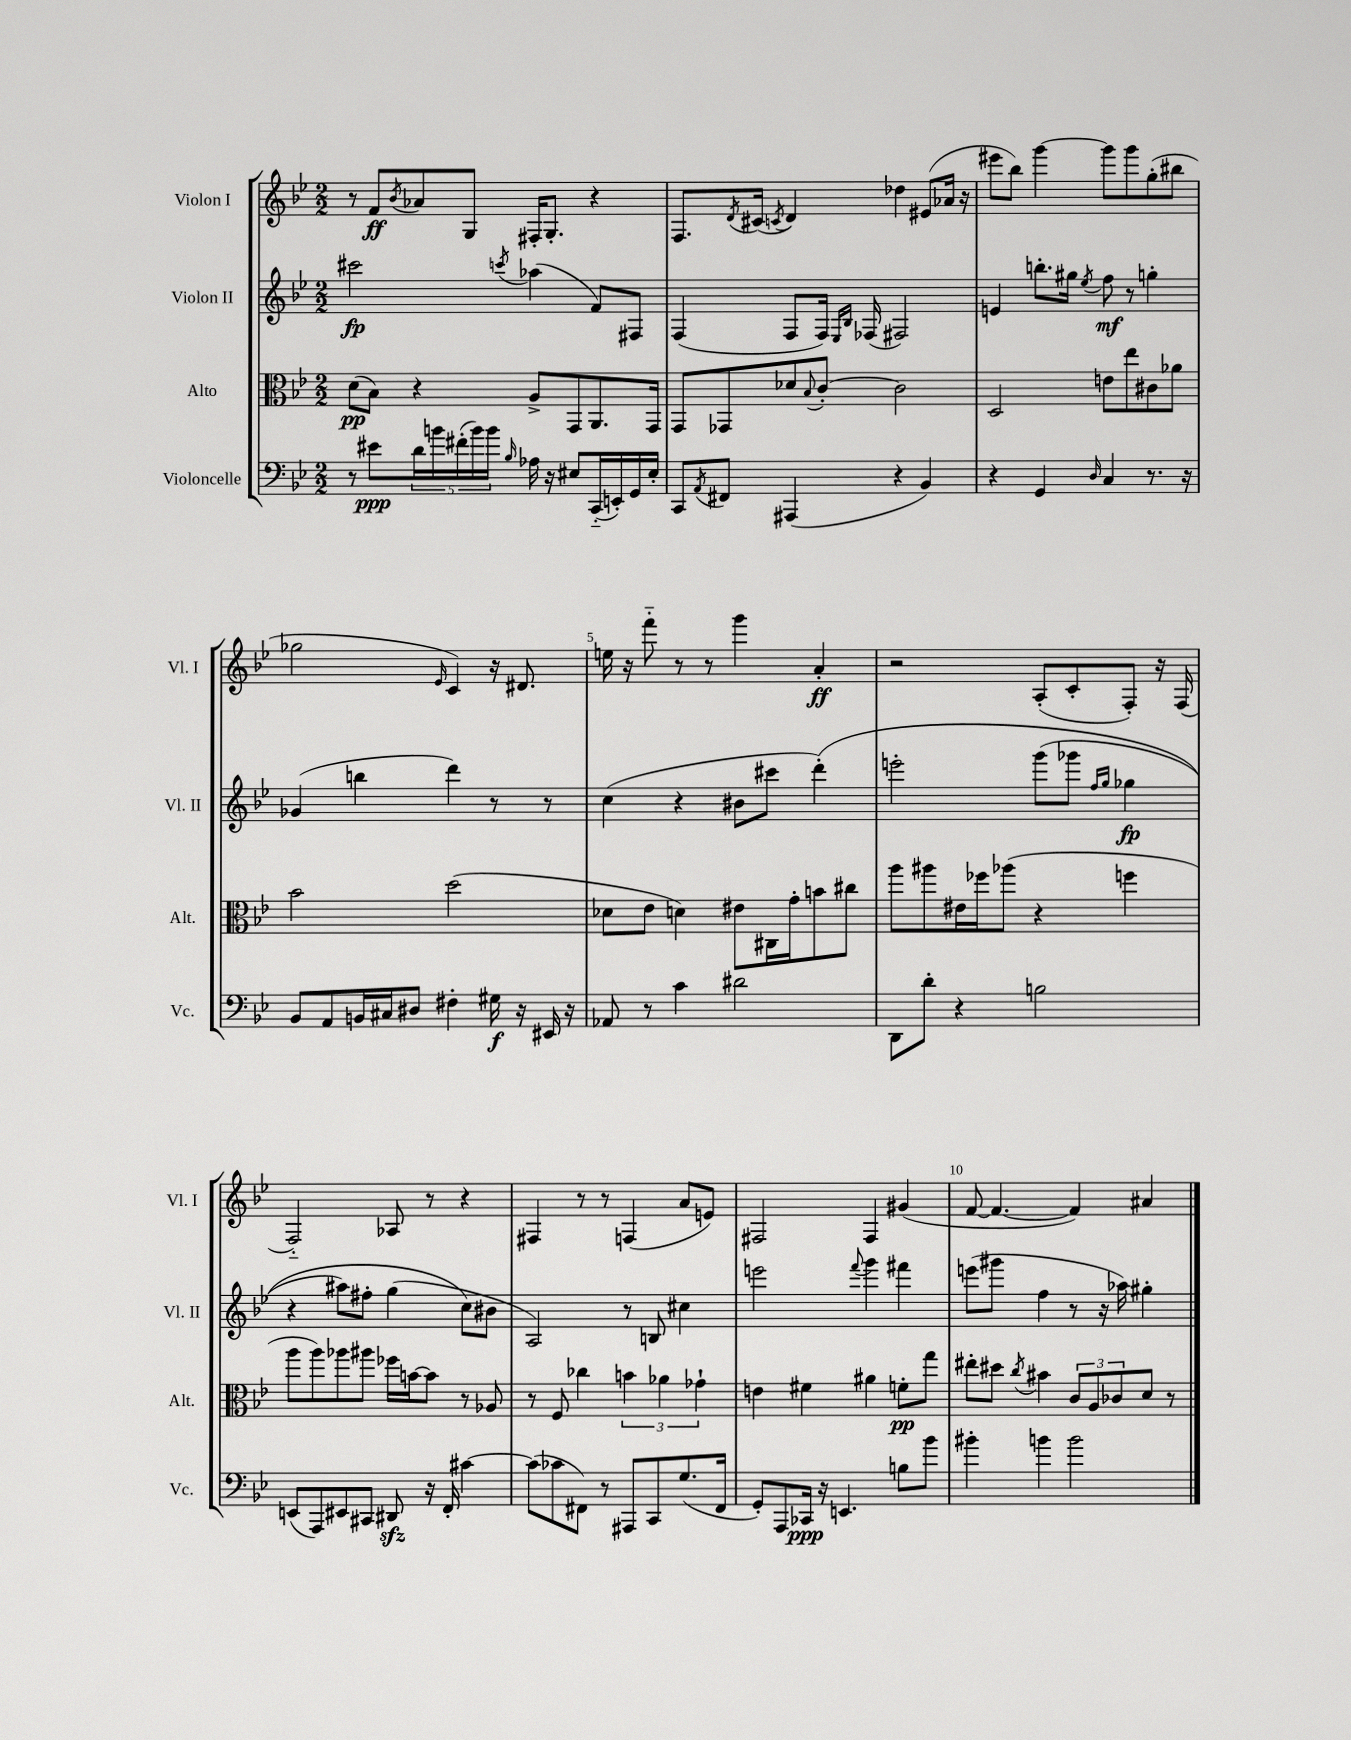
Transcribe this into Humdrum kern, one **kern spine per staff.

**kern	**dynam	**kern	**dynam	**kern	**dynam	**kern	**dynam
*part4	*part4	*part3	*part3	*part2	*part2	*part1	*part1
*staff4	*staff4	*staff3	*staff3	*staff2	*staff2	*staff1	*staff1
*I"Violoncelle	*	*I"Alto	*	*I"Violon II	*	*I"Violon I	*
*I'Vc.	*	*I'Alt.	*	*I'Vl. II	*	*I'Vl. I	*
*clefF4	*	*clefC3	*	*clefG2	*	*clefG2	*
*k[b-e-]	*	*k[b-e-]	*	*k[b-e-]	*	*k[b-e-]	*
*M2/2	*	*M2/2	*	*M2/2	*	*M2/2	*
=1	=1	=1	=1	=1	=1	=1	=1
8r	.	(8d\L	pp	2ccc#X\	fp	8r	.
8e#X\L	ppp	8B-\J)	.	.	.	8f/L	ff
.	.	.	.	.	.	8qb-/	.
20d\L	.	4r	.	.	.	8a-X/	.
20bn\	.	.	.	.	.	.	.
(20f#X'\	.	.	.	.	.	.	.
.	.	.	.	.	.	8G/J	.
20b\)	.	.	.	.	.	.	.
20b\JJ	.	.	.	.	.	.	.
16qqB-/	.	.	.	8qcccn/	.	.	.
16A-X\	.	8A^/L	.	(4aa-X\	.	16F#X'/KL	.
16r	.	.	.	.	.	8.G'/J	.
8E#X/L	.	8GG/	.	.	.	.	.
(16CC/L	.	8.AA/	.	8f/L)	.	4r	.
16EEn'/)	.	.	.	.	.	.	.
16GG/	.	.	.	8F#X/J	.	.	.
16E#'/JJ	.	16GG/Jk	.	.	.	.	.
=2	=2	=2	=2	=2	=2	=2	=2
8CC/L	.	8GG/L	.	(4F/	.	8.F/L	.
8qAA/	.	.	.	.	.	.	.
8FF#X/J	.	8GG-X/	.	.	.	.	.
.	.	.	.	.	.	8qd/	.
.	.	.	.	.	.	(16c#X/Jk	.
.	.	.	.	.	.	8qcn/	.
(4AAA#X/	.	8d-X/	.	8F/L	.	4d/)	.
.	.	8qqB-/	.	.	.	.	.
.	.	[8c'/J	.	16F/Jk)	.	.	.
.	.	.	.	16qqE-/LL	.	.	.
.	.	.	.	16qqB-/JJ	.	.	.
.	.	.	.	(16F-X/	.	.	.
4r	.	2c\]	.	2F#X/)	.	4dd-X\	.
4BB-/)	.	.	.	.	.	(8e#X/L	.
.	.	.	.	.	.	16a-X/Jk	.
.	.	.	.	.	.	16r	.
=3	=3	=3	=3	=3	=3	=3	=3
4r	.	2D/	.	4en/	.	8eee#X\L	.
.	.	.	.	.	.	8bb-\J)	.
4GG/	.	.	.	8.bbn'\L	.	[4ggg\	.
.	.	.	.	16gg#X\Jk	.	.	.
16qqD/	.	.	.	8qee-/	.	.	.
4C/	.	8en\L	.	8ff\	mf	8ggg\L]	.
.	.	8ee-\	.	8r	.	8ggg\	.
8.r	.	8c#X\	.	4ggn'\	.	(8gg'\	.
.	.	8a-X\J	.	.	.	8bb#X\J	.
16r	.	.	.	.	.	.	.
!!LO:LB:g=z
=4	=4	=4	=4	=4	=4	=4	=4
8BB-/L	.	2b-\	.	(4g-X/	.	2gg-X\	.
8AA/	.	.	.	.	.	.	.
16BBn/L	.	.	.	4bbn\	.	.	.
16C#X/J	.	.	.	.	.	.	.
8D#X/J	.	.	.	.	.	.	.
.	.	.	.	.	.	16qqe-/	.
4F#X'\	.	(2dd\	.	4ddd\)	.	4c/)	.
16G#X\	f	.	.	8r	.	16r	.
16r	.	.	.	.	.	8.d#X/	.
16EE#X/	.	.	.	8r	.	.	.
16r	.	.	.	.	.	.	.
=5	=5	=5	=5	=5	=5	=5	=5
8AA-X/	.	8d-X\L	.	(4cc\	.	16een\	.
.	.	.	.	.	.	16r	.
8r	.	8e-\J	.	.	.	8fff\	.
4c\	.	4dn\)	.	4r	.	8r	.
.	.	.	.	.	.	8r	.
2d#X\	.	8e#X\L	.	8b#X\L	.	4ggg\	.
.	.	16C#X\L	.	8ccc#X\J	.	.	.
.	.	16g'\J	.	.	.	.	.
.	.	8bn\	.	(4ddd'\)	.	4a'/	ff
.	.	8cc#X\J	.	.	.	.	.
=6	=6	=6	=6	=6	=6	=6	=6
8DD\L	.	8aa\L	.	2eeen'\	.	2r	.
8d'\J	.	8aa#X\	.	.	.	.	.
4r	.	16e#X\L	.	.	.	.	.
.	.	16ff-X\J	.	.	.	.	.
.	.	(8aa-X\J	.	.	.	.	.
2Bn\	.	4r	.	(8ggg\L	.	(8A'/L	.
.	.	.	.	8ggg-X\J	.	8c'/	.
.	.	.	.	16qqff/LL	.	.	.
.	.	.	.	16qqgg/JJ	.	.	.
.	.	4ffn\	.	4gg-X\	fp	8F'/J)	.
.	.	.	.	.	.	16r	.
.	.	.	.	.	.	(16F/	.
!!LO:LB:g=z
=7	=7	=7	=7	=7	=7	=7	=7
(8EEn/L	.	8aa\L	.	4r	.	2F/)	.
8AAA/)	.	8aa\)	.	.	.	.	.
8EE#X/	.	8aa-X\	.	8aa#X\L)	.	.	.
8CC#X/J	.	8aa#X\J	.	8ff#X'\J	.	.	.
8DD#Xzz/	.	16ff-X\LL	.	(4gg\	.	8A-X/	.
.	.	[16bn\J	.	.	.	.	.
16r	.	8b\J]	.	.	.	8r	.
16FF'/	.	.	.	.	.	.	.
[4c#X\	.	8r	.	8cc\L)	.	4r	.
.	.	8A-X/	.	8b#X\J	.	.	.
=8	=8	=8	=8	=8	=8	=8	=8
(8c#\L]	.	8r	.	2A/)	.	4F#X/	.
8c-X\	.	8F/	.	.	.	.	.
8FF#X\J)	.	4cc-X\	.	.	.	8r	.
8r	.	.	.	.	.	8r	.
8AAA#X/L	.	6bn\	.	8r	.	(4Fn/	.
8CC/	.	.	.	8Bn/	.	.	.
.	.	6a-X\	.	.	.	.	.
(8.G/	.	.	.	4cc#X\	.	8a/L	.
.	.	6g-X`\	.	.	.	.	.
.	.	.	.	.	.	8en/J)	.
16FF#/Jk	.	.	.	.	.	.	.
=9	=9	=9	=9	=9	=9	=9	=9
8GG'/L)	.	4en\	.	2eeen\	.	2F#X/	.
8AAA/	.	.	.	.	.	.	.
16CC-X/Jk	ppp	4f#X\	.	.	.	.	.
16r	.	.	.	.	.	.	.
4.EEn/	.	.	.	.	.	.	.
.	.	.	.	8qqfff/	.	.	.
.	.	4a#X\	.	4ggg\	.	4F#/	.
8Bn\L	.	8fn'\L	pp	4fff#X\	.	(4g#X/	.
8b-\J	.	8gg\J	.	.	.	.	.
=10	=10	=10	=10	=10	=10	=10	=10
4b#X'\	.	8ee#X'\L	.	(8eeen\L	.	[8f/	.
.	.	8dd#X\J	.	8ggg#X\J	.	4.f/_	.
.	.	8qcc/	.	.	.	.	.
4bn\	.	4b#X\	.	4ff\	.	.	.
2b\	.	12c/L	.	8r	.	4f/])	.
.	.	12A/	.	.	.	.	.
.	.	.	.	16r	.	.	.
.	.	12c-X/	.	.	.	.	.
.	.	.	.	16aa-X\)	.	.	.
.	.	8d/J	.	4gg#X'\	.	4a#X/	.
.	.	8r	.	.	.	.	.
==	==	==	==	==	==	==	==
*-	*-	*-	*-	*-	*-	*-	*-
